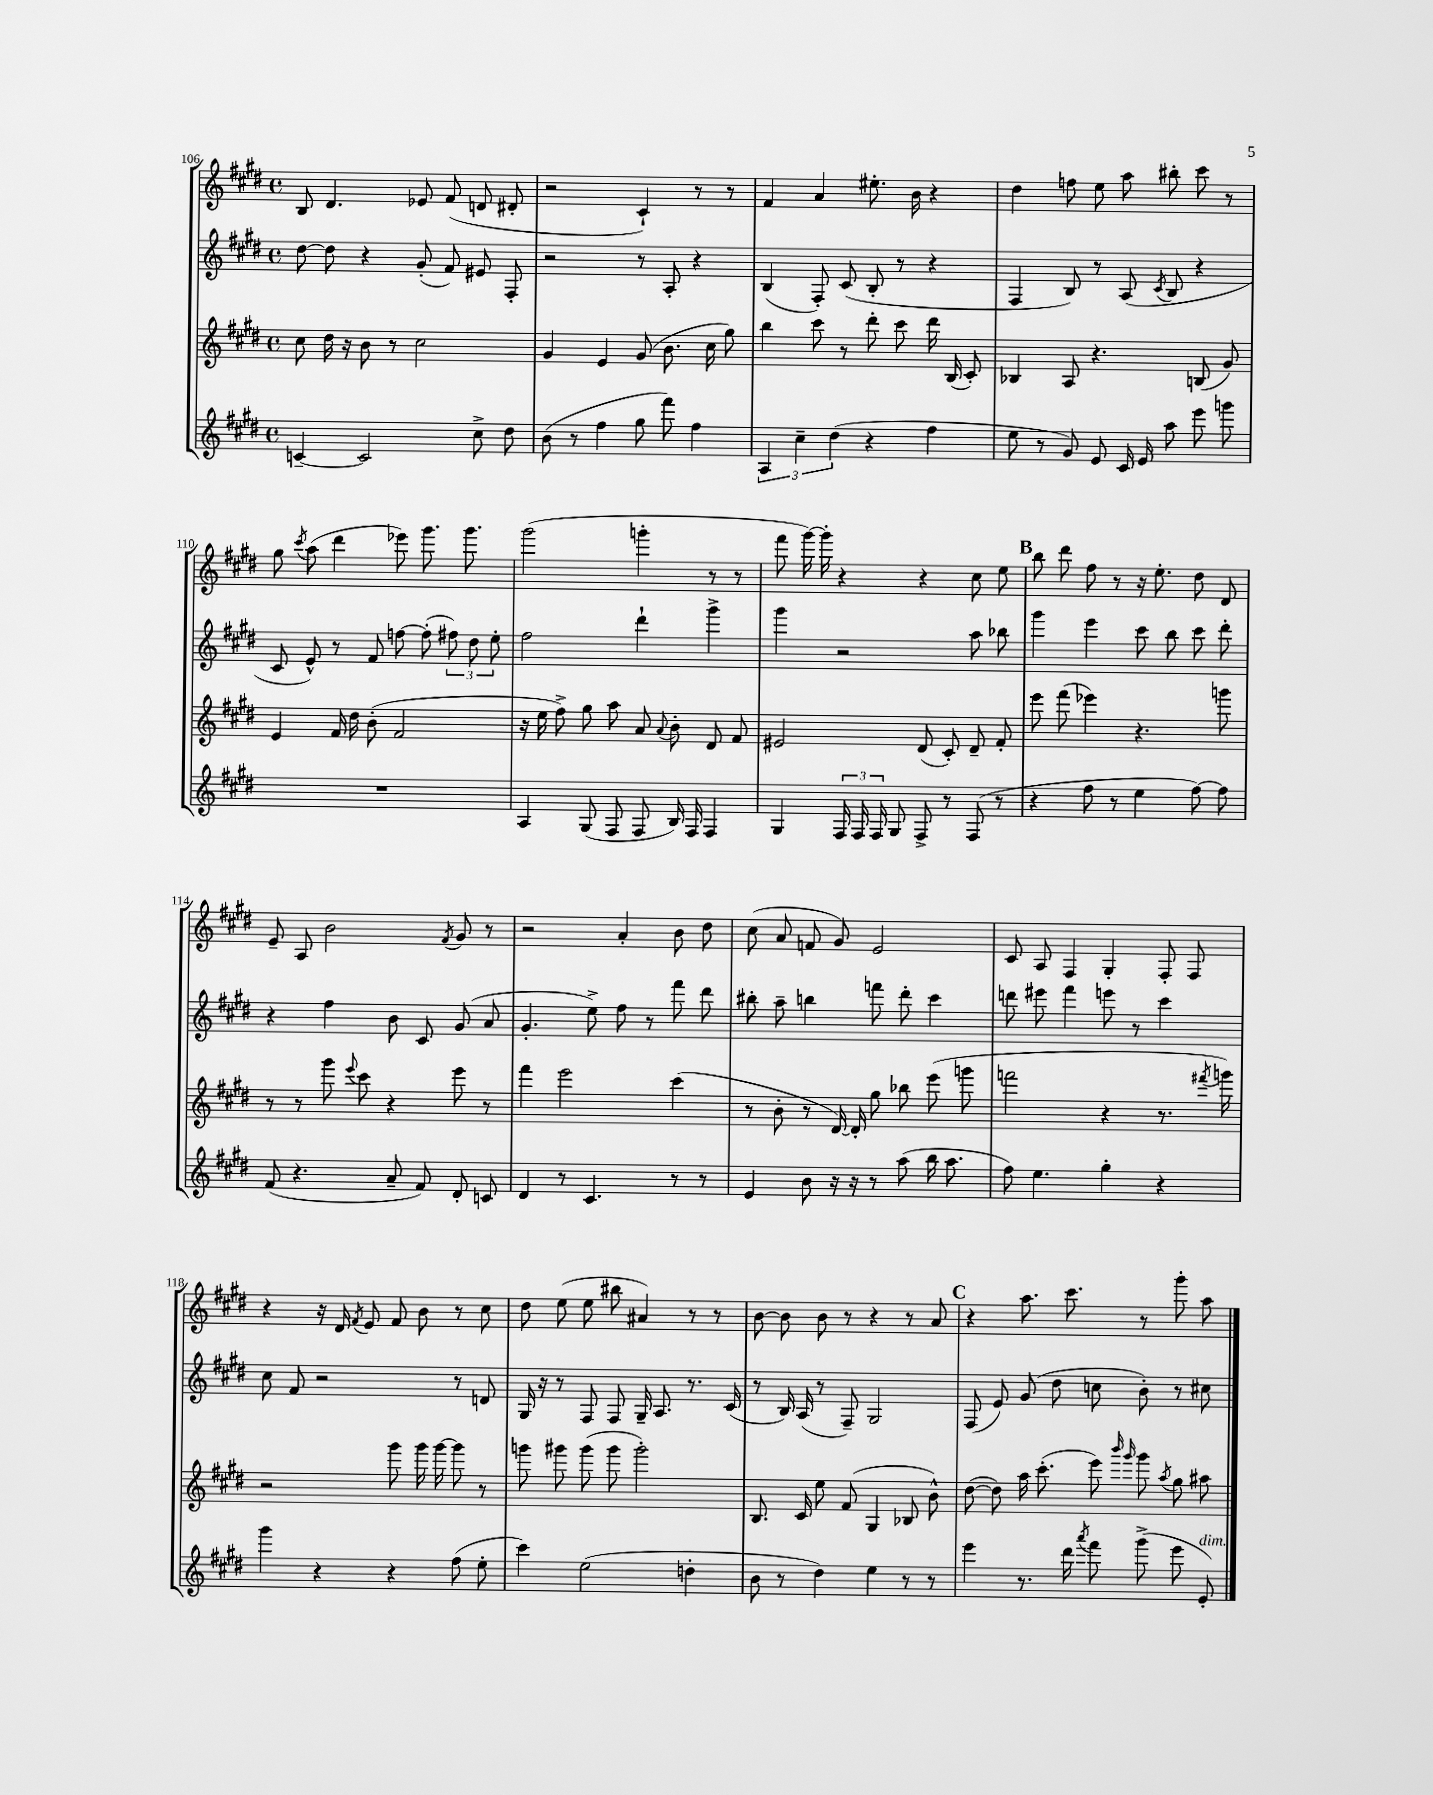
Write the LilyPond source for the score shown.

<<
\new StaffGroup <<
\new Staff = "s0" {
    \clef treble \key e \major \defaultTimeSignature \time 4/4
    \autoBeamOff b8 dis'4. ees'8 fis'8( d'8 dis'8-. |
    r2 cis'4-!) r8 r8 |
    fis'4 a'4 eis''8.-. b'16 r4 |
    dis''4 f''8 e''8 a''8 bis''8-. cis'''8 r8 |
    gis''8 \acciaccatura { cis'''8 } a''8( dis'''4 ees'''8) gis'''8. gis'''8. |
    gis'''2( g'''4-. r8 r8 |
    fis'''8 gis'''16~) gis'''16-. r4 r4 cis''8 e''8 |
    \mark \markup { \bold "B" } b''8 dis'''8 fis''8 r8 r16 e''8.-. dis''8 dis'8 |
    e'8-- a8 b'2 \acciaccatura { fis'8 } gis'8 r8 |
    r2 a'4-. b'8 dis''8 |
    cis''8( a'8 f'8 gis'8) e'2 |
    cis'8 a8 fis4 gis4-. fis8-. fis8 |
    r4 r16 dis'16 \acciaccatura { fis'8 } e'8 fis'8 b'8 r8 cis''8 |
    dis''8 e''8( e''8 bis''8 ais'4) r8 r8 |
    b'8~ b'8 b'8 r8 r4 r8 a'8 |
    \mark \markup { \bold "C" } r4 a''8. cis'''8. r8 gis'''8-. a''8 \bar "|." |
}
\new Staff = "s1" {
    \clef treble \key e \major \defaultTimeSignature \time 4/4
    \autoBeamOff dis''8~ dis''8 r4 gis'8-.( fis'8) eis'8 fis8-. |
    r2 r8 a8-. r4 |
    b4( fis8-.) cis'8( b8-. r8 r4 |
    fis4 b8) r8 a8( \acciaccatura { cis'8 } b8 r4 |
    cis'8 e'8-^) r8 fis'8 f''8~ f''8-.( \tuplet 3/2 { fis''8) dis''8 e''8-. } |
    fis''2 dis'''4-! gis'''4-> |
    gis'''4 r2 a''8 bes''8 |
    \mark \markup { \bold "B" } gis'''4 e'''4 cis'''8 b''8 cis'''8 dis'''8-. |
    r4 fis''4 b'8 cis'8 gis'8( a'8 |
    gis'4.-. e''8->) fis''8 r8 fis'''8 dis'''8 |
    bis''8-. a''8-- b''4 f'''8 dis'''8-. cis'''4 |
    d'''8 eis'''8 fis'''4 e'''8 r8 cis'''4 |
    cis''8 fis'8 r2 r8 d'8 |
    gis16 r16 r8 fis8 fis8 gis16-- a8. r8. cis'16( |
    r8 b16) a16( r8 fis8--) gis2 |
    \mark \markup { \bold "C" } fis8( e'8) gis'8( dis''8 c''8 b'8-.) r8 cis''8 \bar "|." |
}
\new Staff = "s2" {
    \clef treble \key e \major \defaultTimeSignature \time 4/4
    \autoBeamOff cis''8 dis''16 r16 b'8 r8 cis''2 |
    gis'4 e'4 gis'8( b'8. cis''16 gis''8) |
    b''4 cis'''8 r8 dis'''8-. cis'''8 dis'''16 b16( cis'8-.) |
    bes4 a8 r4. b8( gis'8) |
    e'4 fis'16 dis''16 b'8-.( fis'2 |
    r16 e''16 fis''8->) gis''8 a''8 a'8 \appoggiatura { a'8 } b'8-. dis'8 fis'8 |
    eis'2 dis'8( cis'8-.) dis'8-- fis'8-. |
    \mark \markup { \bold "B" } e'''8 fis'''8( ees'''4) r4. g'''8 |
    r8 r8 gis'''8 \appoggiatura { e'''8 } cis'''8 r4 e'''8 r8 |
    fis'''4 e'''2 cis'''4( |
    r8 b'8-. r8 dis'16~) dis'16-. gis''8 bes''8 e'''8( g'''8 |
    f'''2 r4 r8. \acciaccatura { fis'''8 } g'''16) |
    r2 gis'''8 gis'''16 gis'''16~ gis'''8 r8 |
    g'''8 gis'''8 gis'''8( gis'''8 gis'''2-.) |
    b8. cis'16 e''8 fis'8( gis4 bes8 b'8-^) |
    \mark \markup { \bold "C" } dis''8~( dis''8) a''16 cis'''8.-.( e'''8) \grace { b'''16 gis'''16 } gis'''8 \acciaccatura { a''8 } gis''8 ais''8 \bar "|." |
}
\new Staff = "s3" {
    \clef treble \key e \major \defaultTimeSignature \time 4/4
    \autoBeamOff c'4~-- c'2 cis''8-> dis''8 |
    b'8( r8 fis''4 gis''8 fis'''8) fis''4 |
    \tuplet 3/2 { a4 cis''4-- dis''4( } r4 fis''4 |
    e''8 r8 gis'8) e'8 cis'16 e'16 a''8 e'''8 g'''8 |
    R1 |
    a4 gis8( fis8 fis8 b16) fis16 fis4 |
    gis4 \tuplet 3/2 { fis16 fis16 fis16 } gis8 fis8-> r8 fis8( r8 |
    \mark \markup { \bold "B" } r4 fis''8 r8 e''4 fis''8~) fis''8 |
    fis'8( r4. a'8-- fis'8) dis'8-. c'8 |
    dis'4 r8 cis'4. r8 r8 |
    e'4 b'8 r16 r16 r8 a''8( b''16 a''8. |
    fis''8) e''4. gis''4-. r4 |
    gis'''4 r4 r4 fis''8( e''8-. |
    cis'''4) e''2( d''4-. |
    b'8 r8 dis''4) e''4 r8 r8 |
    \mark \markup { \bold "C" } e'''4 r8. dis'''16 \acciaccatura { a'''8 } fis'''8 gis'''8->( e'''8 e'8-.^\markup { \italic "dim." }) \bar "|." |
}
>>
>>
\layout { \context { \Score currentBarNumber = #106 } }
